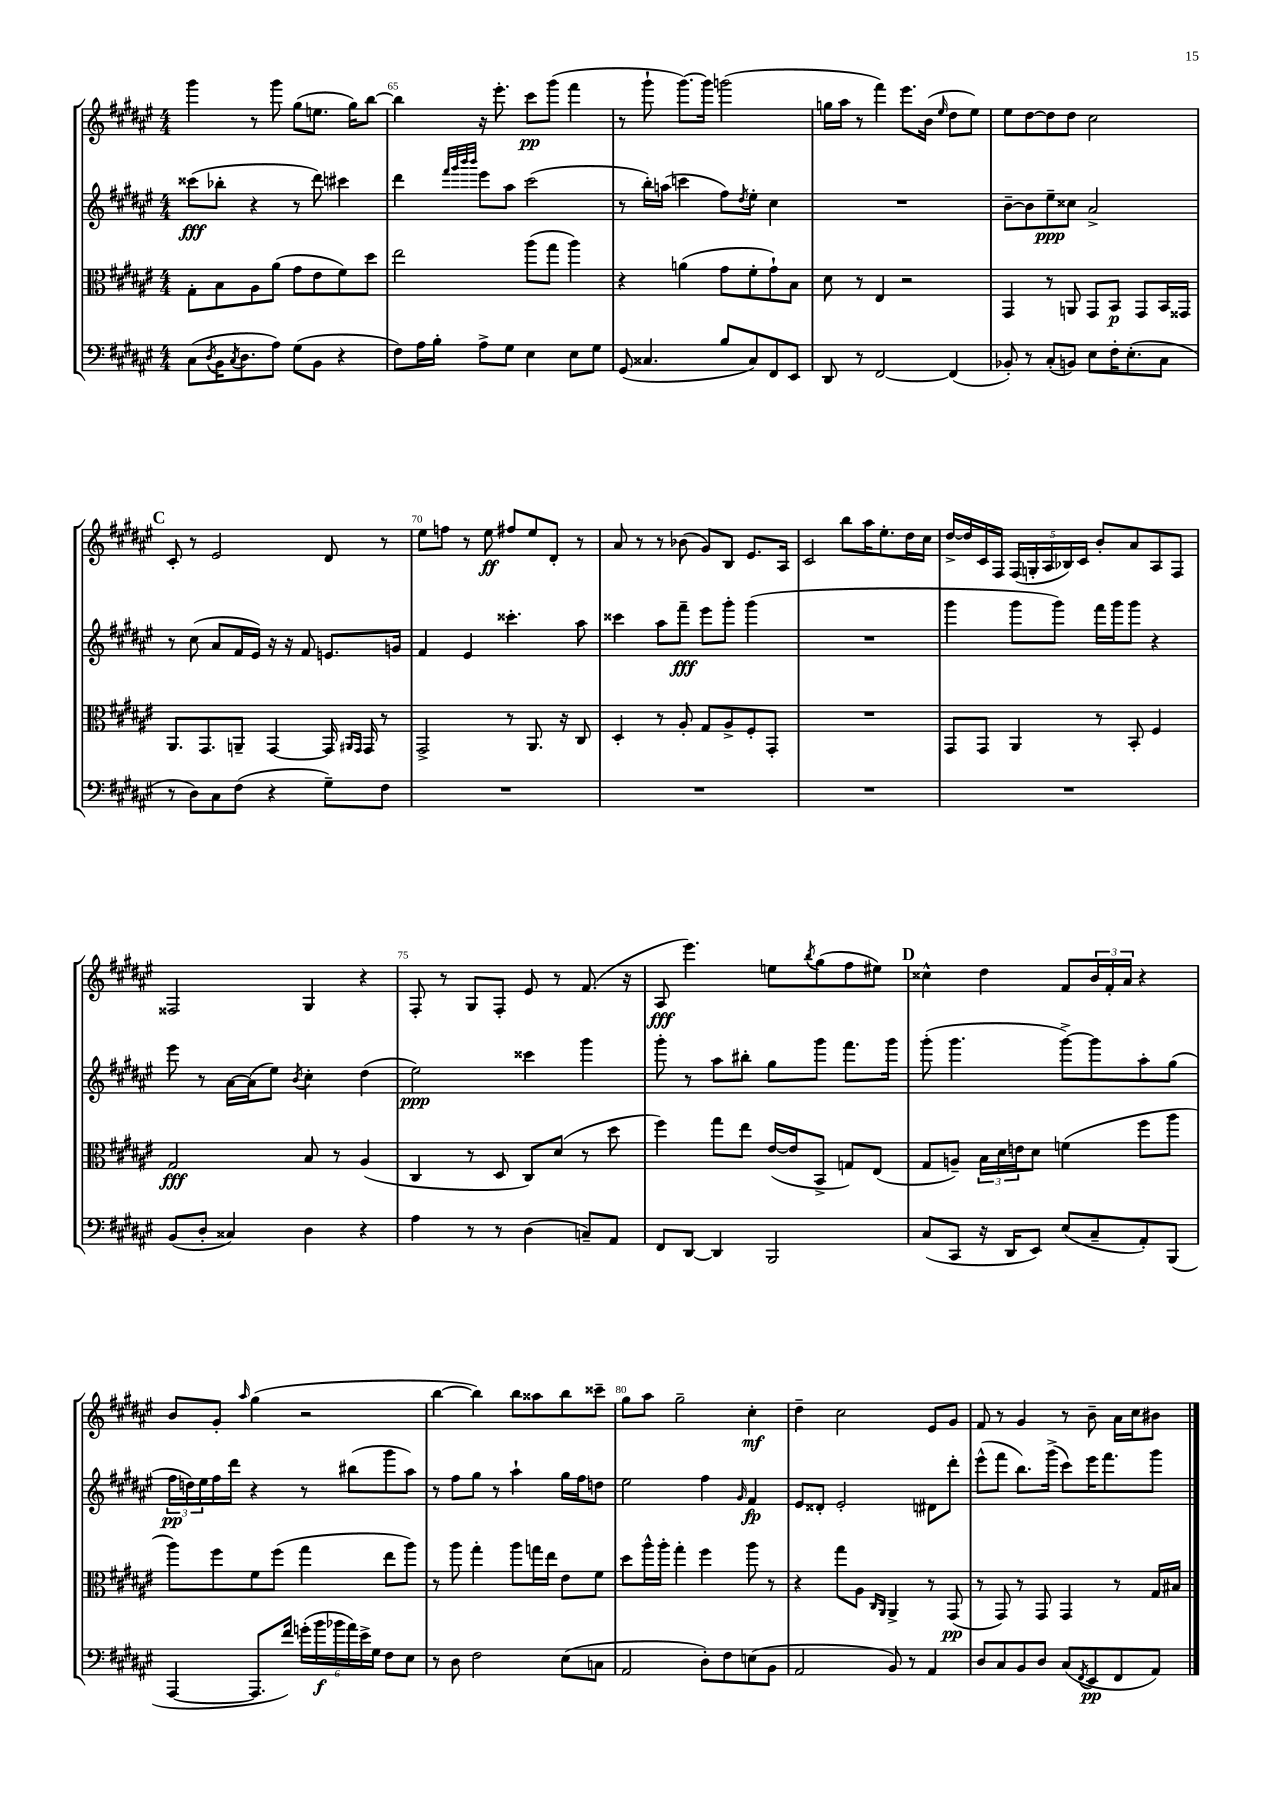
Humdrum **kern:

**kern	**dynam	**kern	**dynam	**kern	**dynam	**kern	**dynam
*part4	*part4	*part3	*part3	*part2	*part2	*part1	*part1
*staff4	*staff4	*staff3	*staff3	*staff2	*staff2	*staff1	*staff1
*clefF4	*	*clefC3	*	*clefG2	*	*clefG2	*
*k[f#c#g#d#a#e#]	*	*k[f#c#g#d#a#e#]	*	*k[f#c#g#d#a#e#]	*	*k[f#c#g#d#a#e#]	*
*M4/4	*	*M4/4	*	*M4/4	*	*M4/4	*
=64	=64	=64	=64	=64	=64	=64	=64
(8C#\L	.	8G#'\L	.	(8ccc##X\L	fff	4ggg#\	.
8qD#/	.	.	.	.	.	.	.
16BB\K	.	8B\	.	8bb-X'\J	.	.	.
8qC#/	.	.	.	.	.	.	.
8.D#\	.	.	.	.	.	.	.
.	.	8A#\	.	4r	.	8r	.
8A#\J)	.	(8a#\J	.	.	.	8ggg#\	.
(8G#\L	.	8g#\L	.	8r	.	(8gg#\L	.
8BB\J	.	8e#\	.	8ddd#\)	.	8.een\J	.
4r	.	8f#\)	.	4ccc#X\	.	.	.
.	.	.	.	.	.	16gg#\KL)	.
.	.	8dd#\J	.	.	.	[8bb\J	.
=65	=65	=65	=65	=65	=65	=65	=65
8F#\L)	.	2ee#\	.	4ddd#\	.	4bb\]	.
16A#\L	.	.	.	.	.	.	.
16B'\JJ	.	.	.	.	.	.	.
.	.	.	.	32qqfff#/LLL	.	.	.
.	.	.	.	32qqggg#/	.	.	.
.	.	.	.	32qqbbb/	.	.	.
.	.	.	.	32qqbbb/JJJ	.	.	.
8A#^\L	.	.	.	8eee#\L	.	16r	.
.	.	.	.	.	.	8.eee#'\	.
8G#\J	.	.	.	8aa#\J	.	.	.
4E#\	.	(8aa#\L	.	(2ccc#\	.	8ccc#\L	pp
.	.	8gg#\J	.	.	.	(8ggg#\J	.
8E#\L	.	4aa#\)	.	.	.	4fff#\	.
8G#\J	.	.	.	.	.	.	.
=66	=66	=66	=66	=66	=66	=66	=66
(8GG#/	.	4r	.	8r	.	8r	.
4.C##X/	.	.	.	16bb'\LL)	.	8ggg#`\	.
.	.	.	.	(16aan\JJ	.	.	.
.	.	(4an\	.	4cccn\	.	[8.ggg#\L)	.
.	.	.	.	.	.	16ggg#\Jk]	.
8B/L	.	8g#\L	.	8ff#\L)	.	(2gggn\	.
.	.	.	.	8qdd#/	.	.	.
8C##/)	.	8f#'\	.	8ee#'\J	.	.	.
8FF#/	.	8g#`\)	.	4cc#\	.	.	.
8EE#/J	.	8B\J	.	.	.	.	.
=67	=67	=67	=67	=67	=67	=67	=67
8DD#/	.	8d#\	.	1r	.	16ggn\LL	.
.	.	.	.	.	.	16aa#\JJ	.
8r	.	8r	.	.	.	8r	.
[2FF#/	.	4E#/	.	.	.	4fff#\)	.
.	.	2r	.	.	.	8.eee#\L	.
.	.	.	.	.	.	(16b\Jk	.
.	.	.	.	.	.	16qqee#/	.
(4FF#/]	.	.	.	.	.	8dd#\L	.
.	.	.	.	.	.	8ee#\J)	.
=68	=68	=68	=68	=68	=68	=68	=68
8BB-X'/)	.	4GG#/	.	[8b~\L	.	8ee#\L	.
8r	.	.	.	8b\]	.	[8dd#\	.
(8C#'/L	.	8r	.	8ee#~\	ppp	8dd#\]	.
8BBn/J)	.	8AAn/	.	8cc##X\J	.	8dd#\J	.
8E#\L	.	8GG#/L	.	2a#^/	.	2cc#\	.
16F#'\K	.	8BB/J	p	.	.	.	.
(8.E#'\	.	.	.	.	.	.	.
.	.	8GG#/L	.	.	.	.	.
8C#\J	.	16BB/L	.	.	.	.	.
.	.	16GG##X/JJ	.	.	.	.	.
!!LO:LB:g=z
!!LO:REH:place=s1:t=C
=69	=69	=69	=69	=69	=69	=69	=69
8r	.	8.AA#/L	.	8r	.	8c#'/	.
8D#\L)	.	.	.	(8cc#\	.	8r	.
.	.	8.GG#/	.	.	.	.	.
8C#\	.	.	.	8a#/L	.	2e#/	.
(8F#\J	.	8AAn~/J	.	16f#/L	.	.	.
.	.	.	.	16e#/JJ)	.	.	.
4r	.	[4GG#/	.	16r	.	.	.
.	.	.	.	16r	.	.	.
.	.	.	.	8f#/	.	.	.
8G#~\L)	.	16GG#/]	.	8.en/L	.	8d#/	.
.	.	16qqAA#X/LL	.	.	.	.	.
.	.	16qqGG#/JJ	.	.	.	.	.
.	.	16GG#/	.	.	.	.	.
8F#\J	.	8r	.	.	.	8r	.
.	.	.	.	16gn/Jk	.	.	.
=70	=70	=70	=70	=70	=70	=70	=70
1r	.	2GG#^/	.	4f#/	.	8ee#\L	.
.	.	.	.	.	.	8ffn\J	.
.	.	.	.	4e#/	.	8r	.
.	.	.	.	.	.	8ee#\	ff
.	.	8r	.	4.ccc##X'\	.	8ff#X/L	.
.	.	8.AA#/	.	.	.	8ee#/	.
.	.	.	.	.	.	8d#'/J	.
.	.	16r	.	.	.	.	.
.	.	8C#/	.	8aa#\	.	8r	.
=71	=71	=71	=71	=71	=71	=71	=71
1r	.	4D#'/	.	4ccc##X\	.	8a#/	.
.	.	.	.	.	.	8r	.
.	.	8r	.	8aa#\L	.	8r	.
.	.	8A#'/	.	8fff#~\J	fff	(8b-X\	.
.	.	8G#/L	.	8eee#\L	.	8g#/L)	.
.	.	8A#^/	.	8ggg#'\J	.	8B/J	.
.	.	8F#'/	.	(4ggg#\	.	8.e#/L	.
.	.	8GG#'/J	.	.	.	.	.
.	.	.	.	.	.	16A#/Jk	.
=72	=72	=72	=72	=72	=72	=72	=72
1r	.	1r	.	1r	.	2c#/	.
.	.	.	.	.	.	8bb\L	.
.	.	.	.	.	.	16aa#\K	.
.	.	.	.	.	.	8.ee#'\	.
.	.	.	.	.	.	16dd#\L	.
.	.	.	.	.	.	16cc#\JJ	.
=73	=73	=73	=73	=73	=73	=73	=73
1r	.	8GG#/L	.	4ggg#\	.	[16dd#^/LL	.
.	.	.	.	.	.	16dd#/]	.
.	.	8GG#/J	.	.	.	16c#/	.
.	.	.	.	.	.	16F#/JJ	.
.	.	4AA#/	.	8ggg#\L	.	(20F#/LL	.
.	.	.	.	.	.	20Gn'/	.
.	.	.	.	.	.	20A#/	.
.	.	.	.	8ggg#\J)	.	.	.
.	.	.	.	.	.	20B-X/)	.
.	.	.	.	.	.	20c#/JJ	.
.	.	8r	.	16fff#\LL	.	8b'/L	.
.	.	.	.	16ggg#\J	.	.	.
.	.	8BB'/	.	8ggg#\J	.	8a#/	.
.	.	4F#/	.	4r	.	8A#/	.
.	.	.	.	.	.	8F#/J	.
!!LO:LB:g=z
=74	=74	=74	=74	=74	=74	=74	=74
(8BB/L	.	2G#/	fff	8eee#\	.	2F##X/	.
8D#'/J	.	.	.	8r	.	.	.
4C##X/)	.	.	.	[16a#\LL	.	.	.
.	.	.	.	(16a#\J]	.	.	.
.	.	.	.	8ee#\J)	.	.	.
.	.	.	.	8qb/	.	.	.
4D#\	.	8B/	.	4cc#'\	.	4G#/	.
.	.	8r	.	.	.	.	.
4r	.	(4A#/	.	(4dd#\	.	4r	.
=75	=75	=75	=75	=75	=75	=75	=75
4A#\	.	4C#/	.	2ee#\)	ppp	8F#'/	.
.	.	.	.	.	.	8r	.
8r	.	8r	.	.	.	8G#/L	.
8r	.	8D#/	.	.	.	8F#'/J	.
(4D#\	.	8C#/L)	.	4ccc##X\	.	8e#/	.
.	.	(8d#/J	.	.	.	8r	.
8Cn~/L)	.	8r	.	4ggg#\	.	(8.f#/	.
8AA#/J	.	8dd#\	.	.	.	.	.
.	.	.	.	.	.	16r	.
=76	=76	=76	=76	=76	=76	=76	=76
8FF#/L	.	4ff#\)	.	8ggg#'\	.	8A#/	fff
[8DD#/J	.	.	.	8r	.	4.eee#\)	.
4DD#/]	.	8gg#\L	.	8aa#\L	.	.	.
.	.	8ee#\J	.	8bb#X'\J	.	.	.
2BBB/	.	([16e#/LL	.	8gg#\L	.	8een\L	.
.	.	16e#/J]	.	.	.	.	.
.	.	.	.	.	.	8qbb/	.
.	.	8BB^/J	.	8ggg#\J	.	(8gg#\	.
.	.	8Gn/L)	.	8.fff#\L	.	8ff#\	.
.	.	(8E#/J	.	.	.	8ee#X\J)	.
.	.	.	.	16ggg#\Jk	.	.	.
!!LO:REH:place=s1:t=D
=77	=77	=77	=77	=77	=77	=77	=77
(8C#/L	.	8G#/L	.	(8ggg#'\	.	4cc##X^^\	.
8CC#/J	.	8An~/J)	.	4.ggg#\	.	.	.
16r	.	24B\LL	.	.	.	4dd#\	.
.	.	24d#\	.	.	.	.	.
16DD#/KL	.	.	.	.	.	.	.
.	.	24en\J	.	.	.	.	.
8EE#/J)	.	8d#\J	.	.	.	.	.
(8E#/L	.	(4fn\	.	[8ggg#^\L)	.	8f#/L	.
8C#~/	.	.	.	8ggg#\]	.	24b/L	.
.	.	.	.	.	.	24f#'/	.
.	.	.	.	.	.	24a#/JJ	.
8AA#'/)	.	8ff#\L	.	8aa#'\	.	4r	.
(8BBB/J	.	8aa#\J	.	(8gg#\J	.	.	.
!!LO:LB:g=z
=78	=78	=78	=78	=78	=78	=78	=78
[4AAA#/	.	8aa#\L)	.	24ff#\LL	pp	8b/L	.
.	.	.	.	24ddn\)	.	.	.
.	.	.	.	24ee#\	.	.	.
.	.	8ff#\	.	16ff#\	.	8g#'/J	.
.	.	.	.	16ddd#\JJ	.	.	.
.	.	.	.	.	.	16qqaa#/	.
8.AAA#/L]	.	8f#\	.	4r	.	(4gg#\	.
.	.	(8ff#\J	.	.	.	.	.
16f#/Jk)	.	.	.	.	.	.	.
(24gn'\LL	.	4gg#\	.	8r	.	2r	.
24b\	f	.	.	.	.	.	.
24b-X\	.	.	.	.	.	.	.
24a#\)	.	.	.	(8bb#X\L	.	.	.
24e#^\	.	.	.	.	.	.	.
24G#\JJ	.	.	.	.	.	.	.
8F#\L	.	8ee#\L	.	8ggg#\	.	.	.
8E#\J	.	8aa#\J)	.	8aa#\J)	.	.	.
=79	=79	=79	=79	=79	=79	=79	=79
8r	.	8r	.	8r	.	[4bb\	.
8D#\	.	8aa#\	.	8ff#\L	.	.	.
2F#\	.	4gg#'\	.	8gg#\J	.	4bb\])	.
.	.	.	.	8r	.	.	.
.	.	8aa#\L	.	4aa#`\	.	8bb\L	.
.	.	16ggn\L	.	.	.	8aa##X\	.
.	.	16ee#\JJ	.	.	.	.	.
(8E#\L	.	8e#\L	.	16gg#\LL	.	8bb\	.
.	.	.	.	16ff#\J	.	.	.
8Cn\J	.	8f#\J	.	8ddn\J	.	8ccc##X~\J	.
=80	=80	=80	=80	=80	=80	=80	=80
2AA#/	.	8dd#\L	.	2ee#\	.	8gg#\L	.
.	.	16aa#^^\L	.	.	.	8aa#\J	.
.	.	16aa#'\JJ	.	.	.	.	.
.	.	4gg#'\	.	.	.	2gg#~\	.
8D#'\L)	.	4ff#\	.	4ff#\	.	.	.
8F#\	.	.	.	.	.	.	.
.	.	.	.	16qqg#/	.	.	.
(8En\	.	8aa#\	.	4f#/	fp	4cc#'\	mf
8BB\J	.	8r	.	.	.	.	.
=81	=81	=81	=81	=81	=81	=81	=81
2AA#/	.	4r	.	8e#/L	.	4dd#~\	.
.	.	.	.	8d##X'/J	.	.	.
.	.	8gg#\L	.	2e#'/	.	2cc#\	.
.	.	8A#\J	.	.	.	.	.
.	.	16qqC#/LL	.	.	.	.	.
.	.	16qqAA#/JJ	.	.	.	.	.
8BB/)	.	4AA#^/	.	.	.	.	.
8r	.	.	.	.	.	.	.
4AA#/	.	8r	.	8d#X\L	.	8e#/L	.
.	.	(8GG#/	pp	8ddd#'\J	.	8g#/J	.
=82	=82	=82	=82	=82	=82	=82	=82
8D#/L	.	8r	.	(8eee#^^\L	.	8f#/	.
8C#/	.	8GG#/)	.	8fff#\J	.	8r	.
8BB/	.	8r	.	8.bb\L)	.	4g#/	.
8D#/J	.	8GG#/	.	.	.	.	.
.	.	.	.	(16ggg#^\Jk	.	.	.
(8C#/L	.	4GG#/	.	8ccc#\L)	.	8r	.
8qFF#/	.	.	.	.	.	.	.
8EE#/	pp	.	.	16eee#\K	.	8b~\	.
.	.	.	.	8.fff#\	.	.	.
8FF#/	.	8r	.	.	.	16a#\LL	.
.	.	.	.	.	.	16cc#\J	.
8AA#/J)	.	16G#/LL	.	8ggg#\J	.	8b#X\J	.
.	.	16B#X/JJ	.	.	.	.	.
==	==	==	==	==	==	==	==
*-	*-	*-	*-	*-	*-	*-	*-
